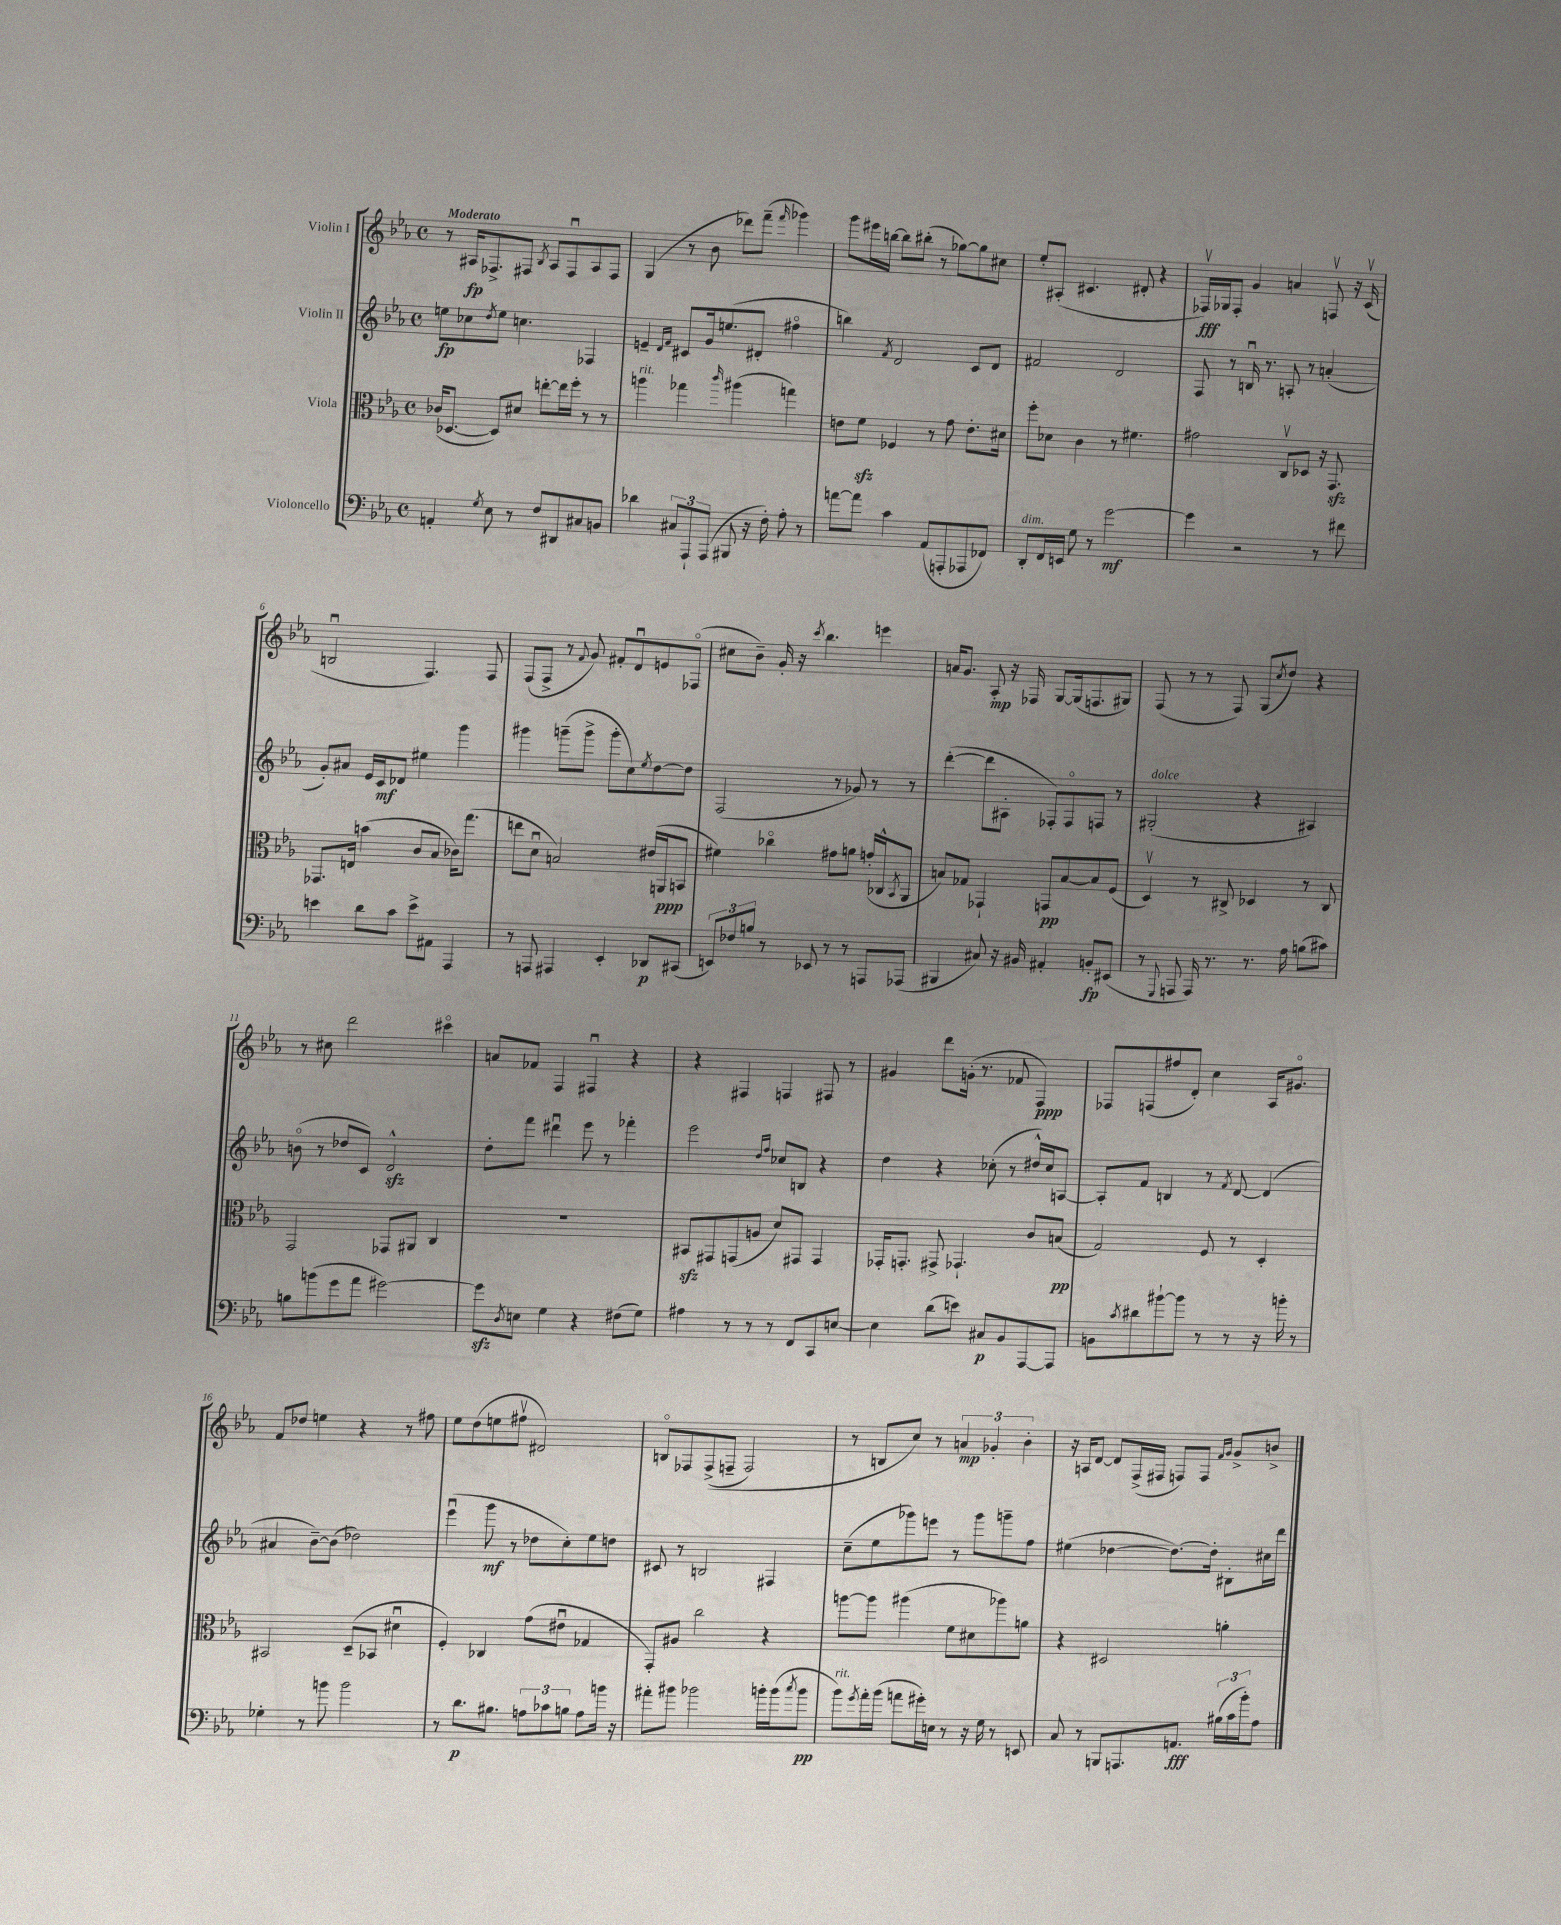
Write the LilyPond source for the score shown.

<<
\new StaffGroup <<
\new Staff = "s0" \with { instrumentName = "Violin I" } {
    \clef treble \key ees \major \defaultTimeSignature \time 4/4 \tempo "Moderato"
    r8 ais16\fp fes8.-> fis8 \acciaccatura { bes8 } ais8 fis8\downbow ais8 fis8 |
    g4( r8 bes'8 des'''8) f'''8--( \grace { f'''16 } ges'''4) |
    g'''8 eis'''16 b''16~ b''8 bis''8-.( r8 ges''8~) ges''8 cis''8 |
    ees''8-. ais8-.( cis'4. dis'8-. r4 |
    fes16\upbow\fff) ges16 fes8-. g'4 a'4 f8\upbow r16 c'16\upbow( |
    b2\downbow f4.) f8 |
    f8( f8-> r8 \appoggiatura { f'8 } g'8) fis'8-. d'8\downbow e'8 fes8\flageolet( |
    cis''8 bes'8--) g'16-. r16 \acciaccatura { c'''8 } bes''4. e'''4 |
    a'16 g'8. aes8-.\mp r16 fes16 g8~ g16( f8. gis8) |
    f8( r8 r8 f8) g8( \acciaccatura { c''8 } d''8) r4 |
    r8 cis''8 d'''2 cis'''4\flageolet |
    a'8 fes'8 f4 fis4\downbow r4 |
    r4 fis4 f4 fis8 r8 |
    gis'4 d'''8 g'16-.( r8. fes'8 f4\ppp) |
    fes8 f8( fis''8 d'8-.) c''4 aes16 gis'8.\flageolet |
    f'8 des''8 e''4 r4 r8 fis''8 |
    ees''8 d''8( e''8 fis''8\upbow dis'2) |
    b8\flageolet fes8 fes8->(\( f8-- f2) |
    r8 b8 c''8\) r8 \tuplet 3/2 { a'4\mp ges'4-. bes'4-. } |
    r16 a16 d'8~ d'8 f16->( fis16 f8) f8 \grace { f'16 g'16 } g'8-> b'8-> \bar "|." |
}
\new Staff = "s1" \with { instrumentName = "Violin II" } {
    \clef treble \key ees \major \defaultTimeSignature \time 4/4
    e''8\fp ces''8 \acciaccatura { d''8 } e''8 c''4. fes4 |
    e'4-- \grace { d'16 f'16 } cis'8 g'16 e''8.( dis'8-. fis''4\flageolet |
    b''4) \acciaccatura { f'8 } d'2 c'8 d'8 |
    fis'2 d'2 |
    f8 r8 b16\downbow r8. a8-. r8 a'4-.( |
    g'8-.) ais'8 ees'16 c'16\mf des'8 eis''4 g'''4 |
    gis'''4 g'''8--( g'''8-> g'''8-. c''8) \acciaccatura { ees''8 } d''8~ d''8 |
    f2( r8 ges'8) r8 r8 |
    d'''4~-.( d'''8 ais8-. fes8-.) fes8\flageolet f8 r8 |
    gis2-.^\markup { \italic "dolce" }( r4 ais4) |
    b'8\flageolet( r8 des''8 c'8) d'2-^\sfz |
    d''8-. f'''8 dis'''4\downbow ees'''8 r8 fes'''4-. |
    ees'''2 \grace { d''16 f''16 } ces''8 b8 r4 |
    d''4 r4 ces''8-.( r8 dis''16-^) ces''16 a8~ |
    a8-. f'8 b4 r8 \acciaccatura { f'8 } d'8~ d'4( |
    ais'4 bes'8~--) bes'8( des''2) |
    ees'''4\downbow( g'''8\mf r8 des''8 c''8-.) ees''8 d''8 |
    cis'8 r8 b2 fis4 |
    c''8--( ees''8 ges'''8) e'''8 r8 ges'''8 g'''8-- f''8 |
    eis''4( des''4~ des''8.~) des''16-. bis8-. cis''16 d'''16 \bar "|." |
}
\new Staff = "s2" \with { instrumentName = "Viola" } {
    \clef alto \key ees \major \defaultTimeSignature \time 4/4
    ces'16( des8.~ des8) dis'8 e''8~-. e''16 f''16-. r8 r8 |
    a''4^\markup { \italic "rit." } ges''4 \grace { c'''16 } ais''4( g''4) |
    e'8 f'8\sfz fes4 r8 g'8 e'8.-. dis'16 |
    f''8-. des'8 c'4 r8 fis'4. |
    gis'2 c8\upbow des8 r16 g,8.\sfz |
    ges,8. e16 b'4( c'8 bes8 ces'16) g''8.( |
    e''8 d'8\downbow b2) eis'16( a,16\ppp b,8 |
    fis'4) ces''4\flageolet gis'8 a'8 g'16-.( ces16-^ \acciaccatura { bes,8 } aes,8 |
    b8) ges8 ges,4-! g,8\pp b8~ b8 f8( |
    d4\upbow) r8 cis8-> des4 r8 cis8 |
    g,2 ges,8 ais,8 c4 |
    R1 |
    bis,8\sfz gis,8 g,8( a8 d'8) gis,8 gis,4 |
    ges,16-. g,8.-. gis,8-> ges,4.-! c'8 b8\pp( |
    g2) f8 r8 d4-. |
    bis,2 d8--( bes,8 dis'4\downbow |
    f4-.) ces4 g'8( eis'8\downbow ges4 |
    g,8-.) ais8 c''2 r4 |
    a''8~ a''8 ais''4( f'8 dis'8 aes''8) a'8 |
    r4 dis2 a'4-. \bar "|." |
}
\new Staff = "s3" \with { instrumentName = "Violoncello" } {
    \clef bass \key ees \major \defaultTimeSignature \time 4/4
    a,4-. \acciaccatura { g8 } ees8 r8 f8 dis,8 cis8 b,8 |
    des'4 \tuplet 3/2 { cis8 aes,,8-! aes,,8( } bis,,8 r16 f16-.) aes8-. r8 |
    a'8~ a'8 c'4 aes,8( a,,8-. aes,,8 fes,8) |
    d,8-.^\markup { \italic "dim." } f,16 e,16 g8 r8 g'2~\mf |
    g'4 r2 r8 fis'8 |
    e'4 d'8 c'8 e'8-> ais,8 aes,,4 |
    r8 a,,8 ais,,4 ees,4-. des,8\p cis,8( |
    \tuplet 3/2 { e,8) fes8 b8 } r8 ees,8 r8 r8 a,,8 aes,,8( |
    bis,,4 cis8) r16 bis,16 ais,4-. b,8-.\fp eis,8( |
    r8 \appoggiatura { g,,8 } a,,8 a,,16) r8. r8. aes16 b8( cis'8) |
    b8 b'8( g'8 aes'8 gis'2~) |
    gis'8\sfz \acciaccatura { d8 } e8 g4 r4 fis8( g8) |
    ais4 r8 r8 r8 f,8 c,8 e8~ |
    e4 d'8( e'8) cis8\p bes,8 aes,,8~ aes,,8 |
    b,8 \acciaccatura { c'8 } dis'8 bis'8~-! bis'8 r8 r8 r16 b'16-. r8 |
    ges4-. r8 b'8 b'2 |
    r8 d'8.\p bis8. \tuplet 3/2 { a8 ces'8 b8 } a8 b'16 r16 |
    ais'8-. bis'8 bes'2 b'16-. b'16( \acciaccatura { c''8 } b'8\pp |
    bes'8^\markup { \italic "rit." }) \acciaccatura { g'8 } aes'16-. bes'16( a'8 gis'16-.) e16 r8 r16 g16 r8 e,8 |
    c8 r8 b,,8 a,,8. a,8.\fff \tuplet 3/2 { bis16( c'16 bes'16-.) } aes8 \bar "|." |
}
>>
>>
